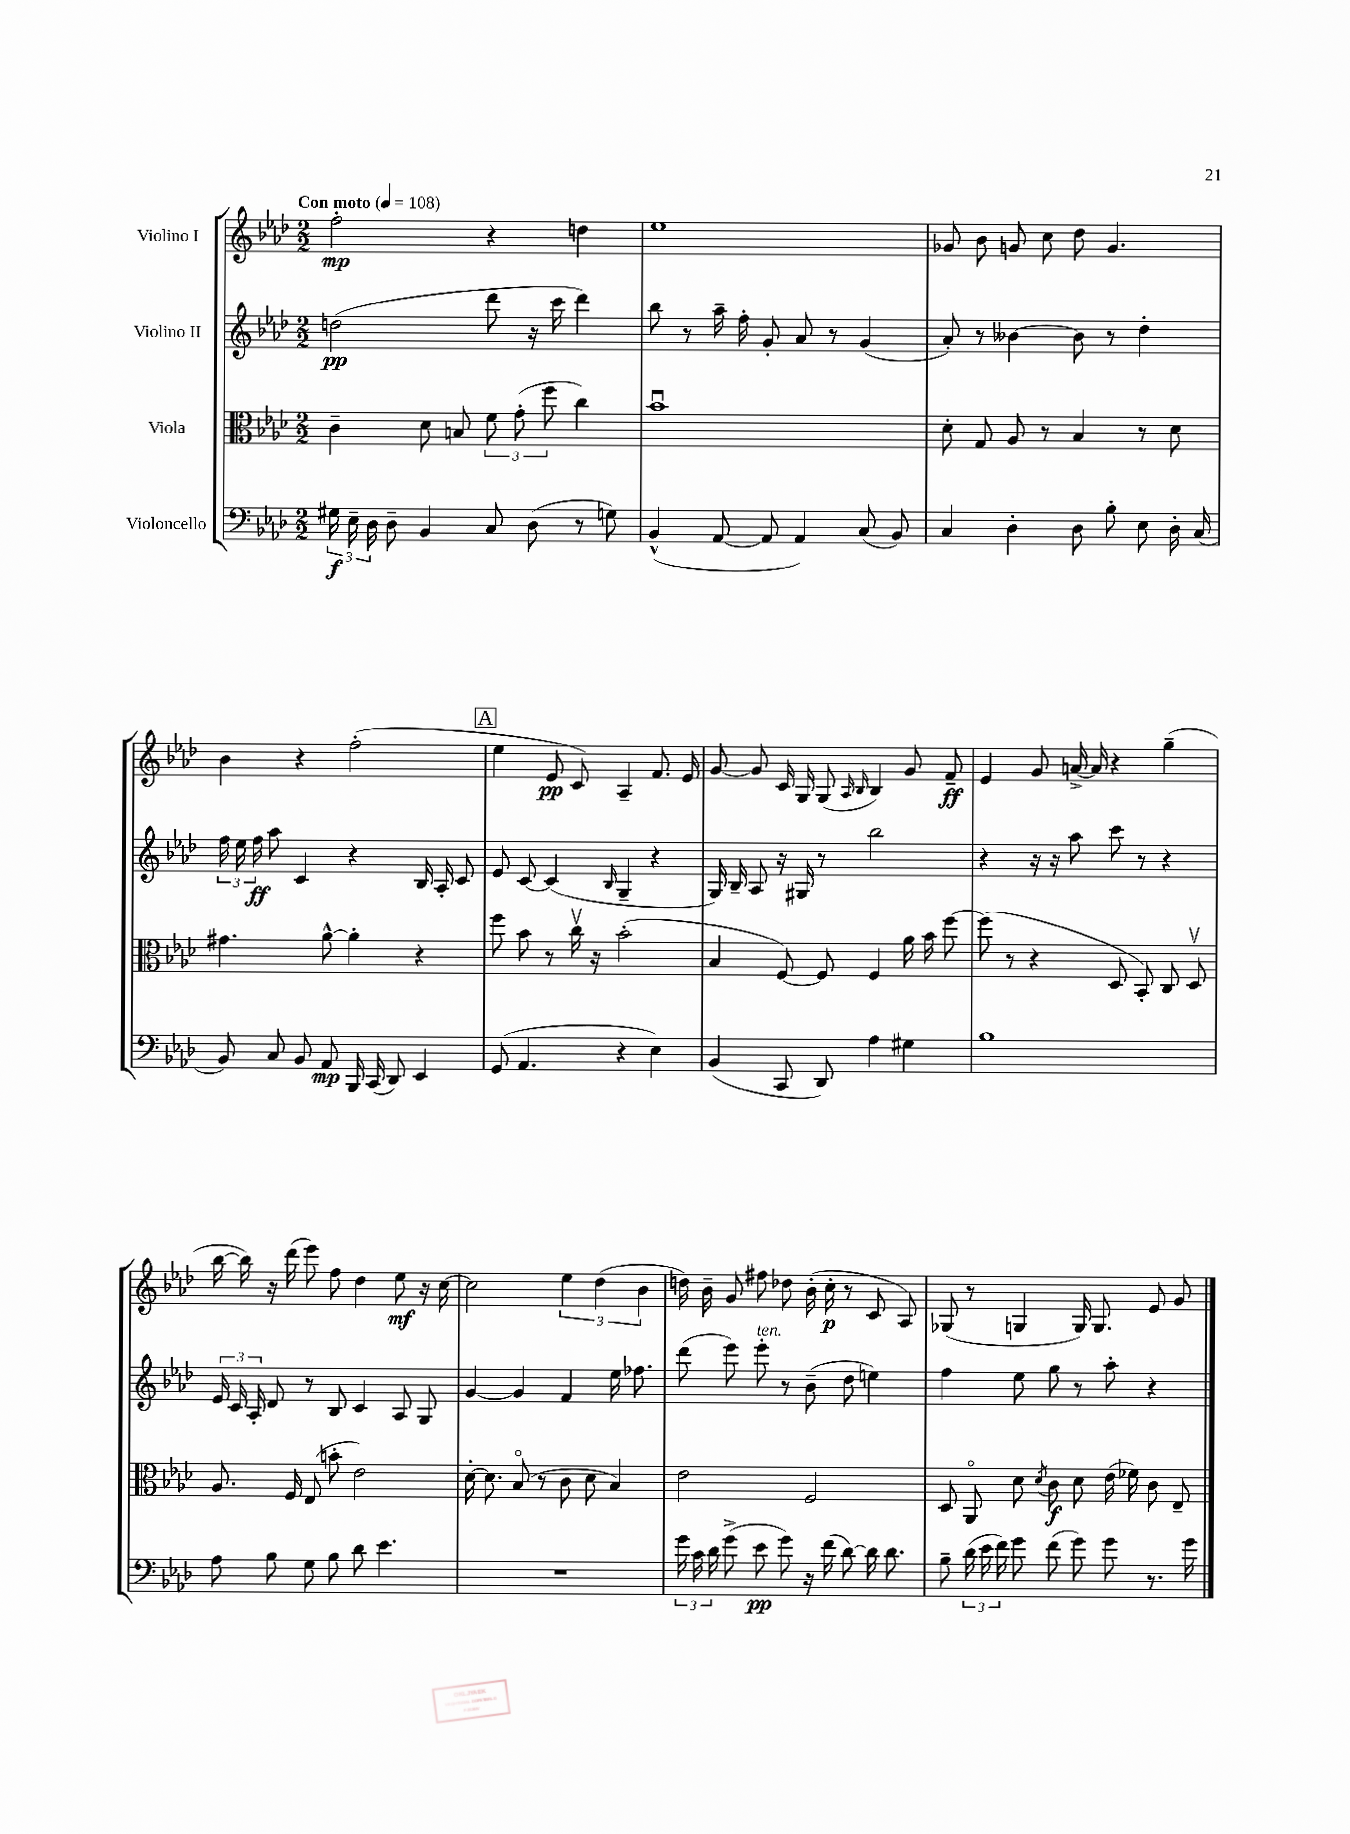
<<
\new StaffGroup <<
\new Staff = "s0" \with { instrumentName = "Violino I" } {
    \clef treble \key aes \major \numericTimeSignature \time 2/2 \tempo "Con moto" 4 = 108
    \autoBeamOff f''2-.\mp r4 d''4 |
    ees''1 |
    ges'8 bes'8 g'8 c''8 des''8 g'4. |
    bes'4 r4 f''2-.( |
    \mark \markup { \box "A" } ees''4 ees'8\pp c'8) aes4-- f'8. ees'16 |
    g'8~ g'8 c'16 g16 g8( \grace { aes16 bes16 } bes4) g'8 f'8--\ff |
    ees'4 g'8 a'16~-> a'16 r4 g''4--( |
    bes''16~ bes''16) r16 des'''16( ees'''8) f''8 des''4 ees''8\mf r16 c''16~ |
    c''2 \tuplet 3/2 { ees''4 des''4( bes'4 } |
    d''16) bes'16-- g'8 fis''8 des''8 bes'16-.( c''16-.\p r8 c'8 aes8) |
    ges8( r8 g4 g16) g8. ees'8 g'8 \bar "|." |
}
\new Staff = "s1" \with { instrumentName = "Violino II" } {
    \clef treble \key aes \major \numericTimeSignature \time 2/2
    \autoBeamOff d''2\pp( des'''8 r16 c'''16 des'''4) |
    bes''8 r8 aes''16-- f''16-. g'8-. aes'8 r8 g'4( |
    aes'8-.) r8 beses'4~ beses'8 r8 des''4-. |
    \tuplet 3/2 { f''16 ees''16 f''16\ff } aes''8 c'4 r4 bes16 aes16-. c'8 |
    \mark \markup { \box "A" } ees'8 c'8~ c'4( \grace { bes16 } g4-- r4 |
    g16) bes16-- aes8 r16 gis16 r8 bes''2 |
    r4 r16 r16 aes''8 c'''8 r8 r4 |
    \tuplet 3/2 { ees'16 c'16 aes16-. } des'8 r8 bes8 c'4 aes8 g8 |
    g'4~ g'4 f'4 ees''16 fes''8. |
    des'''8( ees'''8) ees'''8-.^\markup { \italic "ten." } r8 bes'8--( des''8 e''4) |
    f''4 ees''8 g''8 r8 aes''8-. r4 \bar "|." |
}
\new Staff = "s2" \with { instrumentName = "Viola" } {
    \clef alto \key aes \major \numericTimeSignature \time 2/2
    \autoBeamOff c'4-- des'8 b8 \tuplet 3/2 { f'8 g'8-.( f''8 } c''4) |
    bes'1\downbow |
    des'8-. g8 aes8 r8 bes4 r8 des'8 |
    gis'4. aes'8~-^ aes'4-. r4 |
    \mark \markup { \box "A" } f''8 bes'8 r8 c''16\upbow r16 bes'2-.( |
    bes4 f8~) f8 f4 aes'16 bes'16 f''8~ |
    f''8( r8 r4 des8 bes,8-.) c8 des8\upbow |
    aes8. f16 ees8( b'8-. ees'2) |
    des'16~-. des'8. bes8\flageolet( r8 c'8 des'8 bes4) |
    ees'2 f2 |
    des8 aes,8\flageolet des'8 \acciaccatura { des'8 } c'8\f des'8 ees'16( fes'16) c'8 ees8-- \bar "|." |
}
\new Staff = "s3" \with { instrumentName = "Violoncello" } {
    \clef bass \key aes \major \numericTimeSignature \time 2/2
    \autoBeamOff \tuplet 3/2 { gis16\f ees16-- des16 } des8-- bes,4 c8 des8( r8 g8) |
    bes,4-^( aes,8~ aes,8 aes,4) c8( bes,8) |
    c4 des4-. des8 bes8-. ees8 des16-. c16( |
    bes,8) c8 bes,8 aes,8\mp bes,,16 c,16( des,8) ees,4 |
    \mark \markup { \box "A" } g,8( aes,4. r4 ees4) |
    bes,4( c,8 des,8) aes4 gis4 |
    bes1 |
    aes8 bes8 g8 bes8 des'8 ees'4. |
    R1 |
    \tuplet 3/2 { g'16 c'16 des'16 } g'8->( ees'8\pp g'8) r16 f'16( des'8~) des'16 des'8. |
    bes8-- \tuplet 3/2 { des'16( ees'16 f'16) } g'8 f'8( g'8) g'8 r8. g'16 \bar "|." |
}
>>
>>
\layout { \context { \Score \remove "Bar_number_engraver" } }
